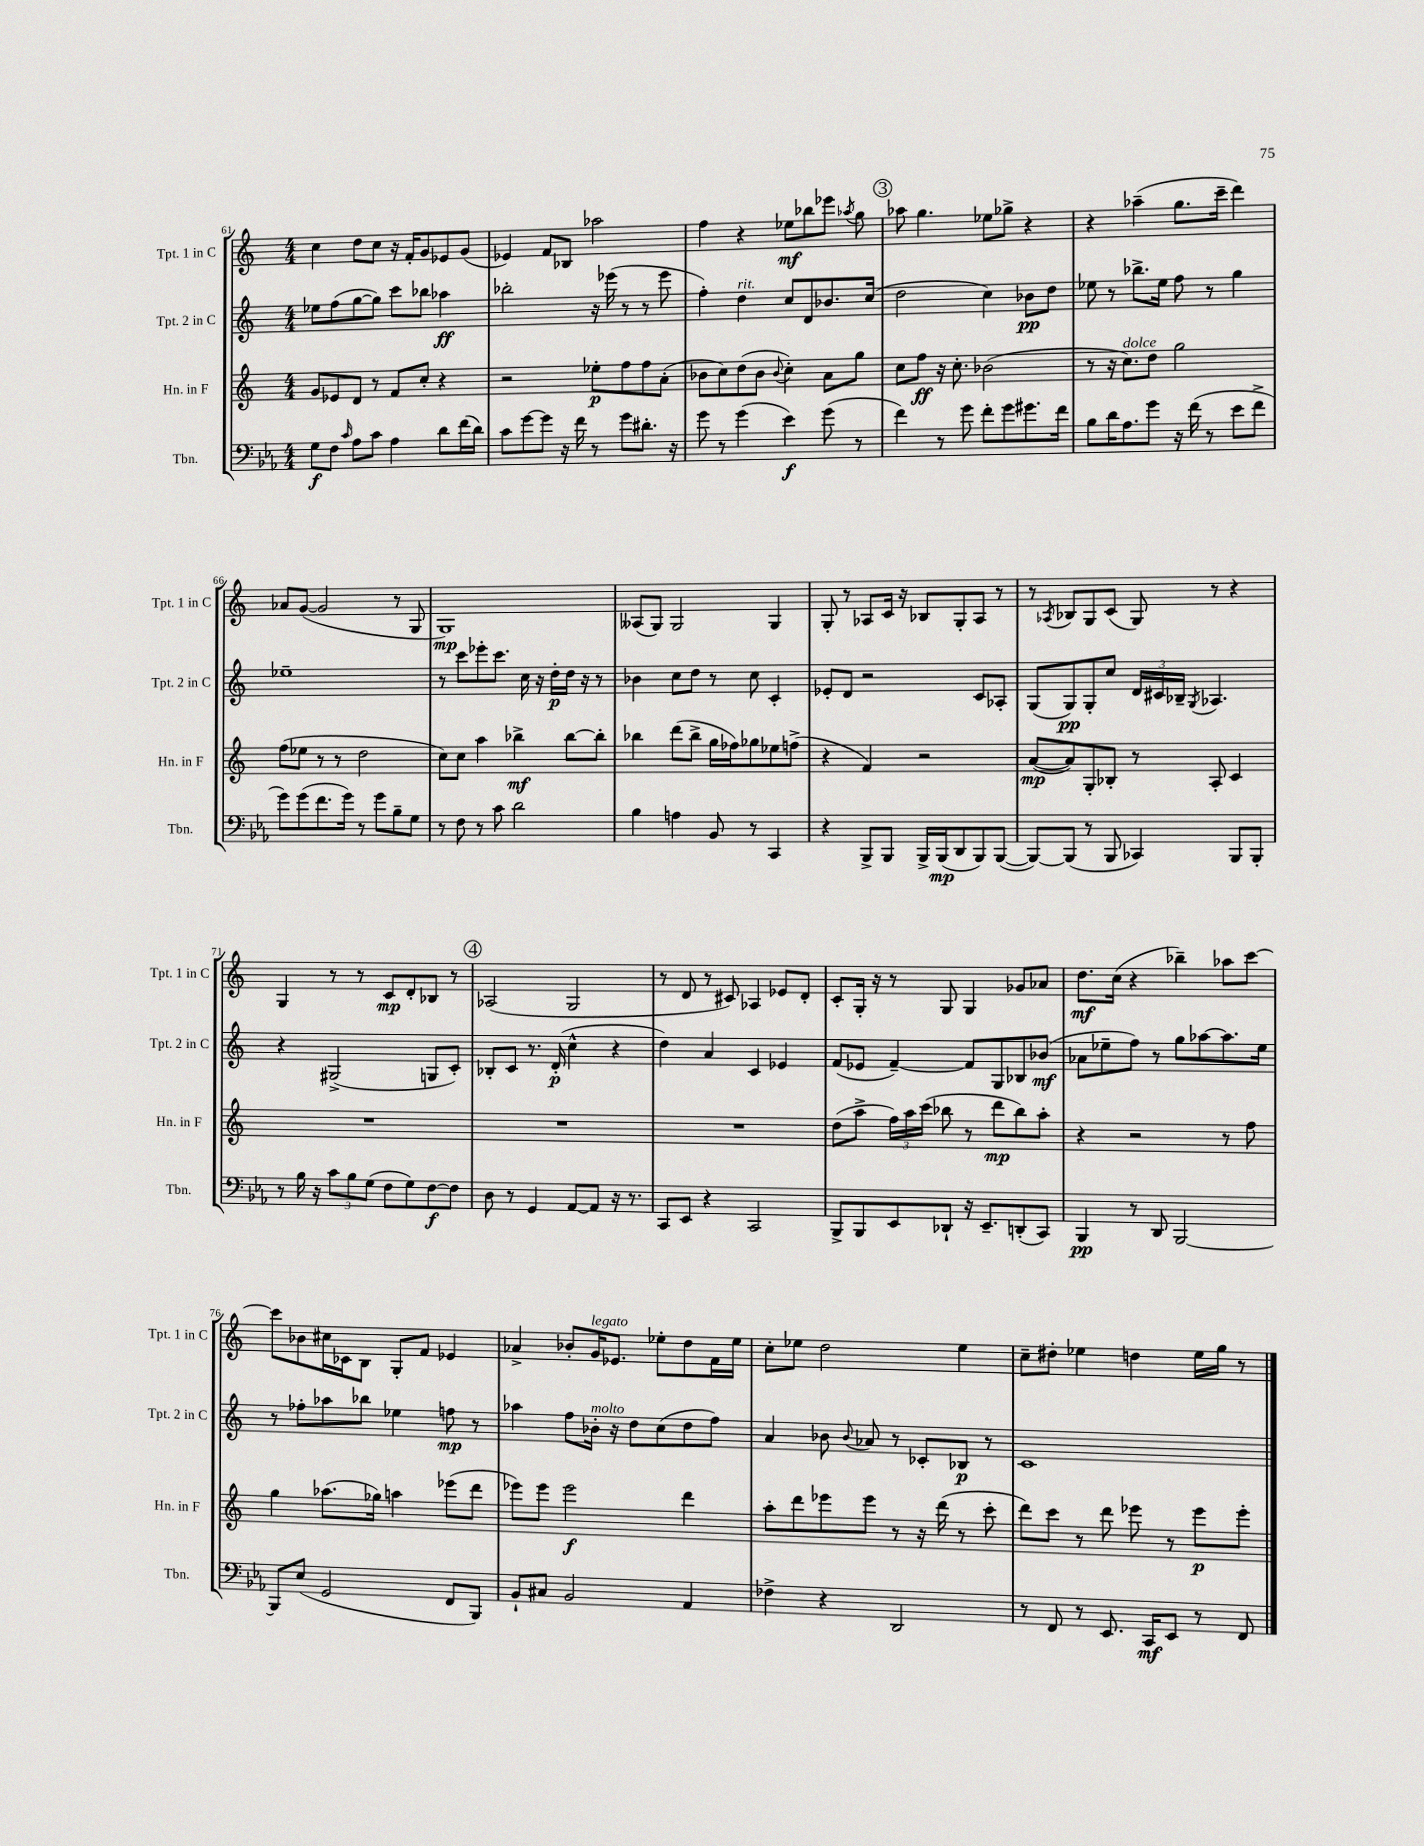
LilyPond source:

<<
\new StaffGroup <<
\new Staff = "s0" \with { instrumentName = "Tpt. 1 in C" shortInstrumentName = "Tpt. 1 in C" } {
    \clef treble \key c \major \numericTimeSignature \time 4/4
    \autoBeamOff c''4 d''8[ c''8] r16 f'16[-. g'8 ees'8 g'8]( |
    ees'4) f'8[ bes8] aes''2 |
    f''4 r4 ees''8[\mf bes''8 ees'''8] \acciaccatura { aes''8 } g''8 |
    \mark \markup { \circle "3" } aes''8 g''4. ees''8[ ges''8]-> r4 |
    r4 aes''4--( g''8.[ c'''16]-- d'''4) |
    aes'8[ g'8]~( g'2 r8 g8 |
    g1\mp) |
    aeses8[( g8]) g2 g4 |
    g8-. r8 aes8[ c'16] r16 bes8[ g8-. aes8] r8 |
    r8 \acciaccatura { aes8 } bes8[ g8 c'8]( g8) r8 r4 |
    g4 r8 r8 c'8[\mp d'8-. bes8] r8 |
    \mark \markup { \circle "4" } aes2( g2 |
    r8 d'8 r8 cis'8) aes4 ees'8[ d'8]-. |
    c'8[-. g16]-. r16 r8 g8 g4 ges'8[ aes'8] |
    d''8.[\mf c''16]( r4 bes''4--) aes''8[ c'''8]~ |
    c'''8[ bes'8 cis''16 ces'16 b8] g8[-. f'8] ees'4 |
    aes'4-> bes'8[-. g'16^\markup { \italic "legato" } ees'8.] ees''8[-. d''8 f'16 ees''16] |
    c''8[-. ees''8] d''2 ees''4 |
    c''8[-- dis''8]-. ees''4 d''4 ees''16[ g''16] r8 \bar "|." |
}
\new Staff = "s1" \with { instrumentName = "Tpt. 2 in C" shortInstrumentName = "Tpt. 2 in C" } {
    \clef treble \key c \major \numericTimeSignature \time 4/4
    \autoBeamOff ees''8[ f''8( g''8~ g''8]) c'''8[ bes''8] aes''4\ff |
    bes''2-. r16 ees'''16( r8 r8 ees'''8 |
    f''4-.) d''4^\markup { \italic "rit." } c''8[ d'8 bes'8. c''16]( |
    \mark \markup { \circle "3" } d''2 c''4) bes'8[\pp d''8] |
    ees''8 r8 bes''8.[-> ees''16] f''8 r8 g''4 |
    ees''1-- |
    r8 c'''8[ ees'''8-. c'''8.] c''16 r16 d''16[-.\p d''16] r16 r8 |
    bes'4 c''8[ d''8] r8 c''8 c'4-. |
    ees'8[-. d'8] r2 c'8[ aes8]-. |
    g8[( g8\pp) g8-. c''8] \tuplet 3/2 { d'16[ cis'16 bes16]-- } \acciaccatura { g8 } aes4. |
    r4 gis2->( g8[ c'8]-.) |
    \mark \markup { \circle "4" } bes8[-. c'8] r8. d'16-.\p( c''4-^ r4 |
    d''4) a'4 c'4 ees'4 |
    f'8[( ees'8] f'4~--) f'8[ g8 bes8 bes'8]\mf( |
    aes'8[ ees''8-- f''8]) r8 g''8[ aes''8~ aes''8. ees''16] |
    r8 fes''8[-. aes''8 bes''8] ees''4 f''8\mp r8 |
    aes''4 f''8[ bes'16]-.^\markup { \italic "molto" } r16 d''8[ c''8( d''8 f''8]) |
    a'4 bes'8 \appoggiatura { bes'8 } aes'8 r8 ces'8[-. bes8]\p r8 |
    c'1 \bar "|." |
}
\new Staff = "s2" \with { instrumentName = "Hn. in F" shortInstrumentName = "Hn. in F" } {
    \clef treble \key c \major \numericTimeSignature \time 4/4
    \autoBeamOff g'8[ ees'8 d'8] r8 f'8[ c''8]-. r4 |
    r2 ees''8[-.\p f''8 f''8 a'8]-.( |
    bes'8[ c''8) d''8( bes'8] \appoggiatura { bes'8 } c''4-.) a'8[ g''8] |
    \mark \markup { \circle "3" } c''8[ f''8]\ff r16 c''8.-. bes'2( |
    r8 r16 c''8.[^\markup { \italic "dolce" }) d''8] g''2 |
    f''8[( ees''8] r8 r8 d''2 |
    c''8[) c''8] a''4 bes''4->\mf bes''8[~ bes''8]-. |
    bes''4 d'''8[( bes''8]-> g''16[ fes''16) ges''8 ees''8 f''8]->( |
    r4 f'4) r2 |
    a'8[~\mp( a'8) g8-. bes8]-. r8 a8-. c'4 |
    R1 |
    \mark \markup { \circle "4" } R1 |
    R1 |
    d''8[( a''8]-> \tuplet 3/2 { f''16[) a''16 c'''16]( } bes''8 r8 d'''8[\mp bes''8) a''8]-. |
    r4 r2 r8 f''8 |
    g''4 aes''8.[( ges''16]) a''4 ees'''8[( d'''8] |
    ees'''8[) ees'''8] ees'''2\f d'''4 |
    a''8[-. d'''8 ees'''8 ees'''8] r8 r16 d'''16( r8 c'''8-. |
    d'''8[) c'''8] r8 d'''8 ees'''8 r8 ees'''8[\p ees'''8]-. \bar "|." |
}
\new Staff = "s3" \with { instrumentName = "Tbn." shortInstrumentName = "Tbn." } {
    \clef bass \key ees \major \numericTimeSignature \time 4/4
    \autoBeamOff g8[\f f8] \grace { c'16 } aes8[ c'8] aes4 d'8[ f'16( d'16]) |
    c'8[ g'8~ g'8] r16 f'16 r8 g'8[ dis'8.]-. r16 |
    g'8 r8 g'4( ees'4\f) g'8( r8 |
    \mark \markup { \circle "3" } f'4) r8 g'8 f'8[-. g'8 gis'8. f'16] |
    bes8[ d'16 aes8. g'8] r16 f'16( r8 ees'8[ f'8]-> |
    g'8[) g'8( f'8. g'16]) r8 g'8[ bes8-- g8] |
    r8 f8 r8 c'8 d'2 |
    bes4 a4 bes,8 r8 c,4 |
    r4 bes,,8[-> bes,,8] bes,,16[-> bes,,16\mp( d,8 bes,,8) bes,,8]~( |
    bes,,8[~) bes,,8]( r8 bes,,8 ces,4) bes,,8[ bes,,8]-. |
    r8 bes16 r16 \tuplet 3/2 { c'8[ bes8 g8]( } f8[ g8) f8~\f f8] |
    \mark \markup { \circle "4" } d8 r8 g,4 aes,8[~ aes,8] r16 r8. |
    c,8[ ees,8] r4 c,2 |
    bes,,8[-> bes,,8 ees,8 des,8]-! r16 ees,8.[-- d,8-.( c,8]) |
    bes,,4\pp r8 d,8 bes,,2~ |
    bes,,8[ ees8]( g,2 f,8[ bes,,8]) |
    bes,8[-! cis8] bes,2 aes,4 |
    fes4-> r4 d,2 |
    r8 f,8 r8 ees,8. c,16[\mf ees,8] r8 f,8 \bar "|." |
}
>>
>>
\layout { \context { \Score currentBarNumber = #61 } }
